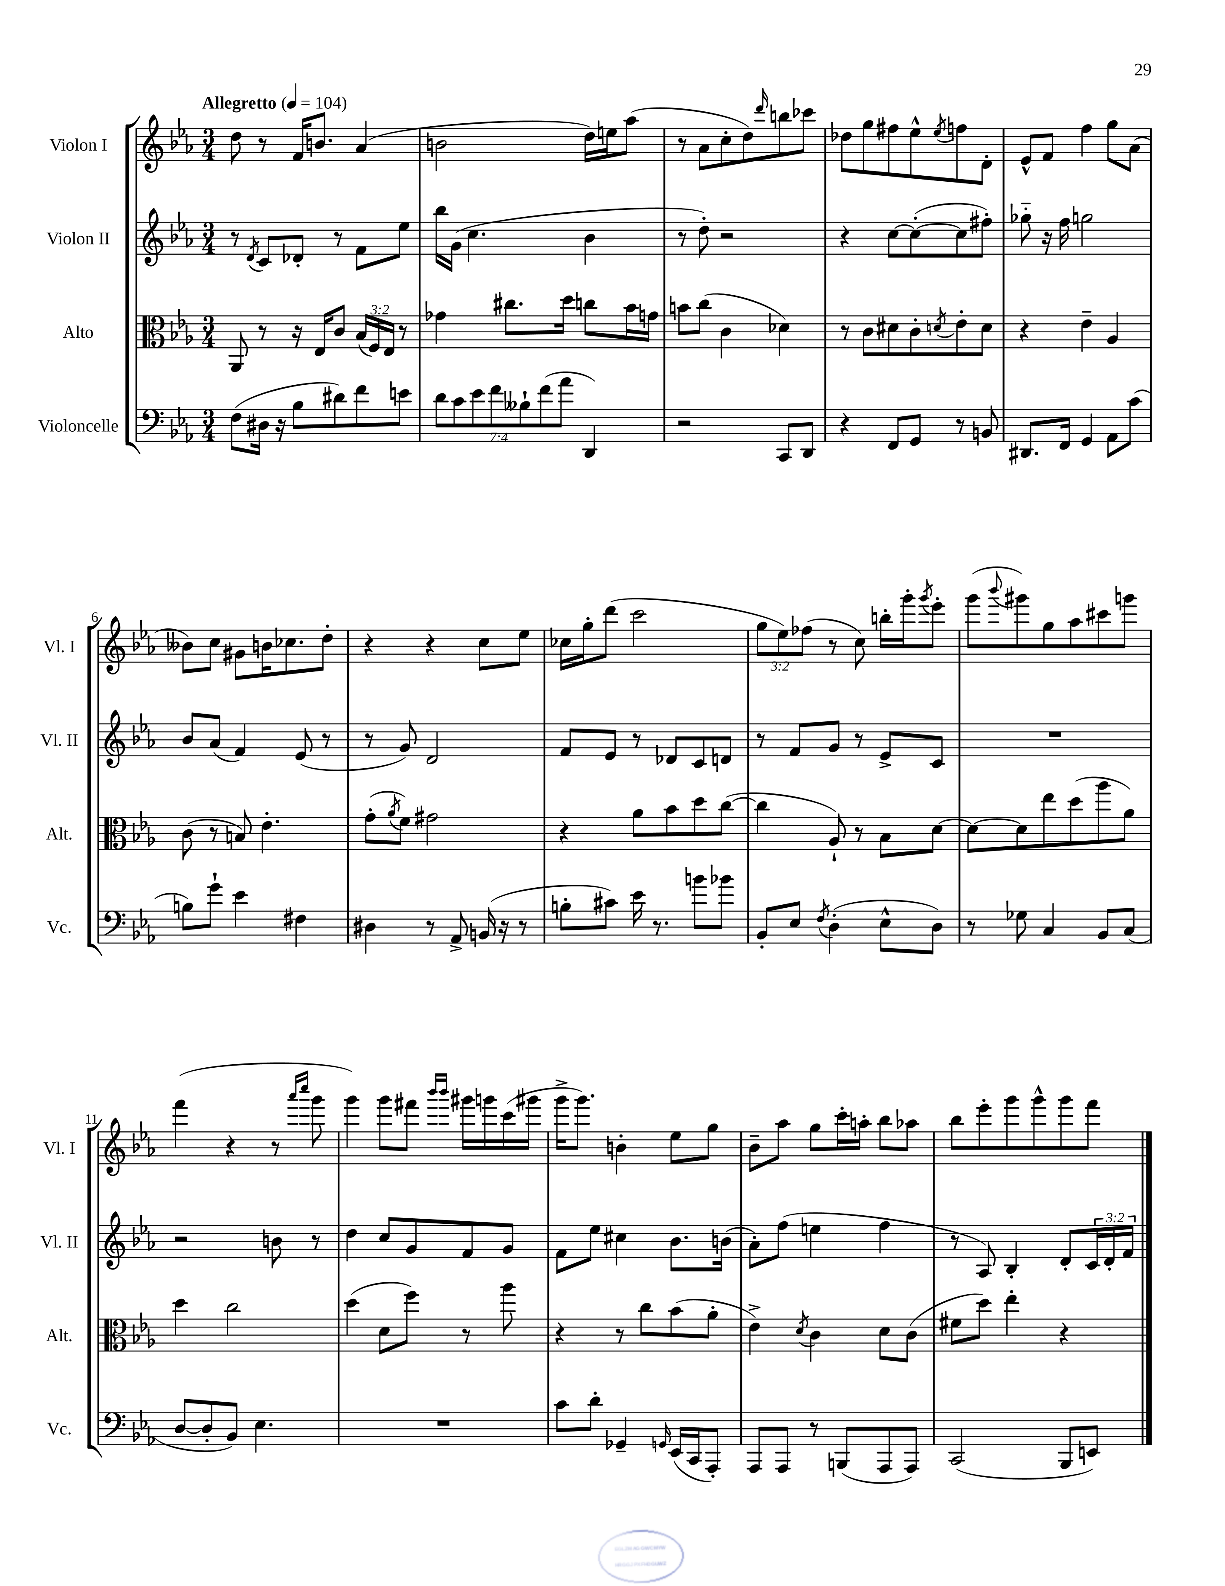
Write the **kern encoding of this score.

**kern	**kern	**kern	**kern
*staff4	*staff3	*staff2	*staff1
*clefF4	*clefC3	*clefG2	*clefG2
*k[b-e-a-]	*k[b-e-a-]	*k[b-e-a-]	*k[b-e-a-]
*M3/4	*M3/4	*M3/4	*M3/4
*MM104	*MM104	*MM104	*MM104
(8F	8AA-	8r	8dd
.	.	8qd	.
16D#	8r	8c	8r
16r	.	.	.
8B-	16r	8d-'	16f
.	16E-	.	8.b
8d#)	8c	8r	.
8f	(24B-	8f	(4a-
.	24F)	.	.
.	24E-	.	.
8e	8r	8ee-	.
=	=	=	=
14d	4g-	16bb-	2b
.	.	(16g	.
14c	.	.	.
.	.	4.cc	.
14e-	.	.	.
14f	.	.	.
.	8.cc#	.	.
14B--`	.	.	.
(14f	.	.	.
14a-	.	.	.
.	16dd	.	.
4DD)	8cc	4b-	16dd)
.	.	.	16ee
.	16b-	.	(8aa-
.	16g	.	.
=	=	=	=
2r	8b	8r	8r
.	(8cc	8dd')	8a-
.	4c	2r	8cc'
.	.	.	8dd)
.	.	.	16qqddd
8CC	4d-)	.	8bb
8DD	.	.	8ccc-
=	=	=	=
4r	8r	4r	8dd-
.	8c	.	8gg
8FF	8d#	[8cc	8ff#
8GG	8c'	(8cc'_	8ee-^^
.	8qd	.	8qee-
8r	8e-'	8cc]	8ff
8BB	8d	8ff#')	8d'
=	=	=	=
8.DD#	4r	8gg-'~	8e-^^
.	.	16r	8f
16FF	.	16ff	.
4GG	4e-~	2gg	4ff
8AA-	4A-	.	8gg
(8c	.	.	(8a-
=	=	=	=
8B)	(8c	8b-	8b--)
8g`	8r	(8a-	8cc
4e-	8B)	4f)	8g#
.	4.e-'	.	16b
.	.	.	8.cc-
4F#	.	(8e-	.
.	.	8r	8dd'
=	=	=	=
4D#	(8g'	8r	4r
.	8qa-	.	.
.	8f)	8g)	.
8r	2g#	2d	4r
8AA-^	.	.	.
(16BB	.	.	8cc
16r	.	.	.
8r	.	.	8ee-
=	=	=	=
8B'	4r	8f	16cc-
.	.	.	16gg'
8c#)	.	8e-	(8ddd
16e-	8a-	8r	2ccc
8.r	.	.	.
.	8b-	8d-	.
8b	8dd	8c	.
8b-	([8cc	8d	.
=	=	=	=
8BB-'	4cc]	8r	12gg
.	.	.	12ee-)
8E-	.	8f	.
.	.	.	(12ff-
8qF	.	.	.
(4D'	8A-`)	8g	8r
.	8r	8r	8cc)
8E-^^	8B-	8e-^	16bb'
.	.	.	16ggg'
.	.	.	8qggg
8D)	[8d	8c	8eee-'
=	=	=	=
8r	8d_	2.r	(8ggg
.	.	.	8qqbbb-
8G-	8d]	.	8ggg#)
4C	8ee-	.	8gg
.	(8dd	.	8aa-
8BB-	8aa-	.	8ccc#
(8C	8a-)	.	8ggg
=	=	=	=
[8D	4dd	2r	(4fff
8D']	.	.	.
8BB-)	2cc	.	4r
4.E-	.	.	.
.	.	8b	8r
.	.	.	16qqaaa-
.	.	.	16qqcccc
.	.	8r	8ggg
=	=	=	=
2.r	(4dd	4dd	4ggg)
.	8d	8cc	8ggg
.	8ff)	8g	8fff#
.	.	.	16qqbbb-
.	.	.	16qqbbb-
.	8r	8f	16ggg#
.	.	.	16ggg
.	8aa-	8g	(16ccc
.	.	.	16ggg#
=	=	=	=
8c	4r	8f	16ggg^
.	.	.	8.ggg)
8d'	.	8ee-	.
4GG-~	8r	4cc#	4b'
.	8cc	.	.
16qqGG	.	.	.
(16EE-	(8b-	8.b-	8ee-
16CC	.	.	.
8AAA-')	8a-'	.	8gg
.	.	(16b	.
=	=	=	=
8AAA-	4e-^)	8a-')	8b-~
8AAA-	.	(8ff	8aa-
.	8qd	.	.
8r	4c	4ee	8gg
(8BBB	.	.	16ccc'
.	.	.	16aa'
8AAA-	8d	4ff	8bb-
8AAA-)	(8c	.	8aa-
=	=	=	=
(2CC	8f#	8r	8bb-
.	8dd)	8A-)	8eee-'
.	4ee-'	4B-'	8ggg
.	.	.	8ggg^^
8BBB-	4r	8d'	8ggg
8EE)	.	24c	8fff
.	.	24d'	.
.	.	24f	.
==	==	==	==
*-	*-	*-	*-
